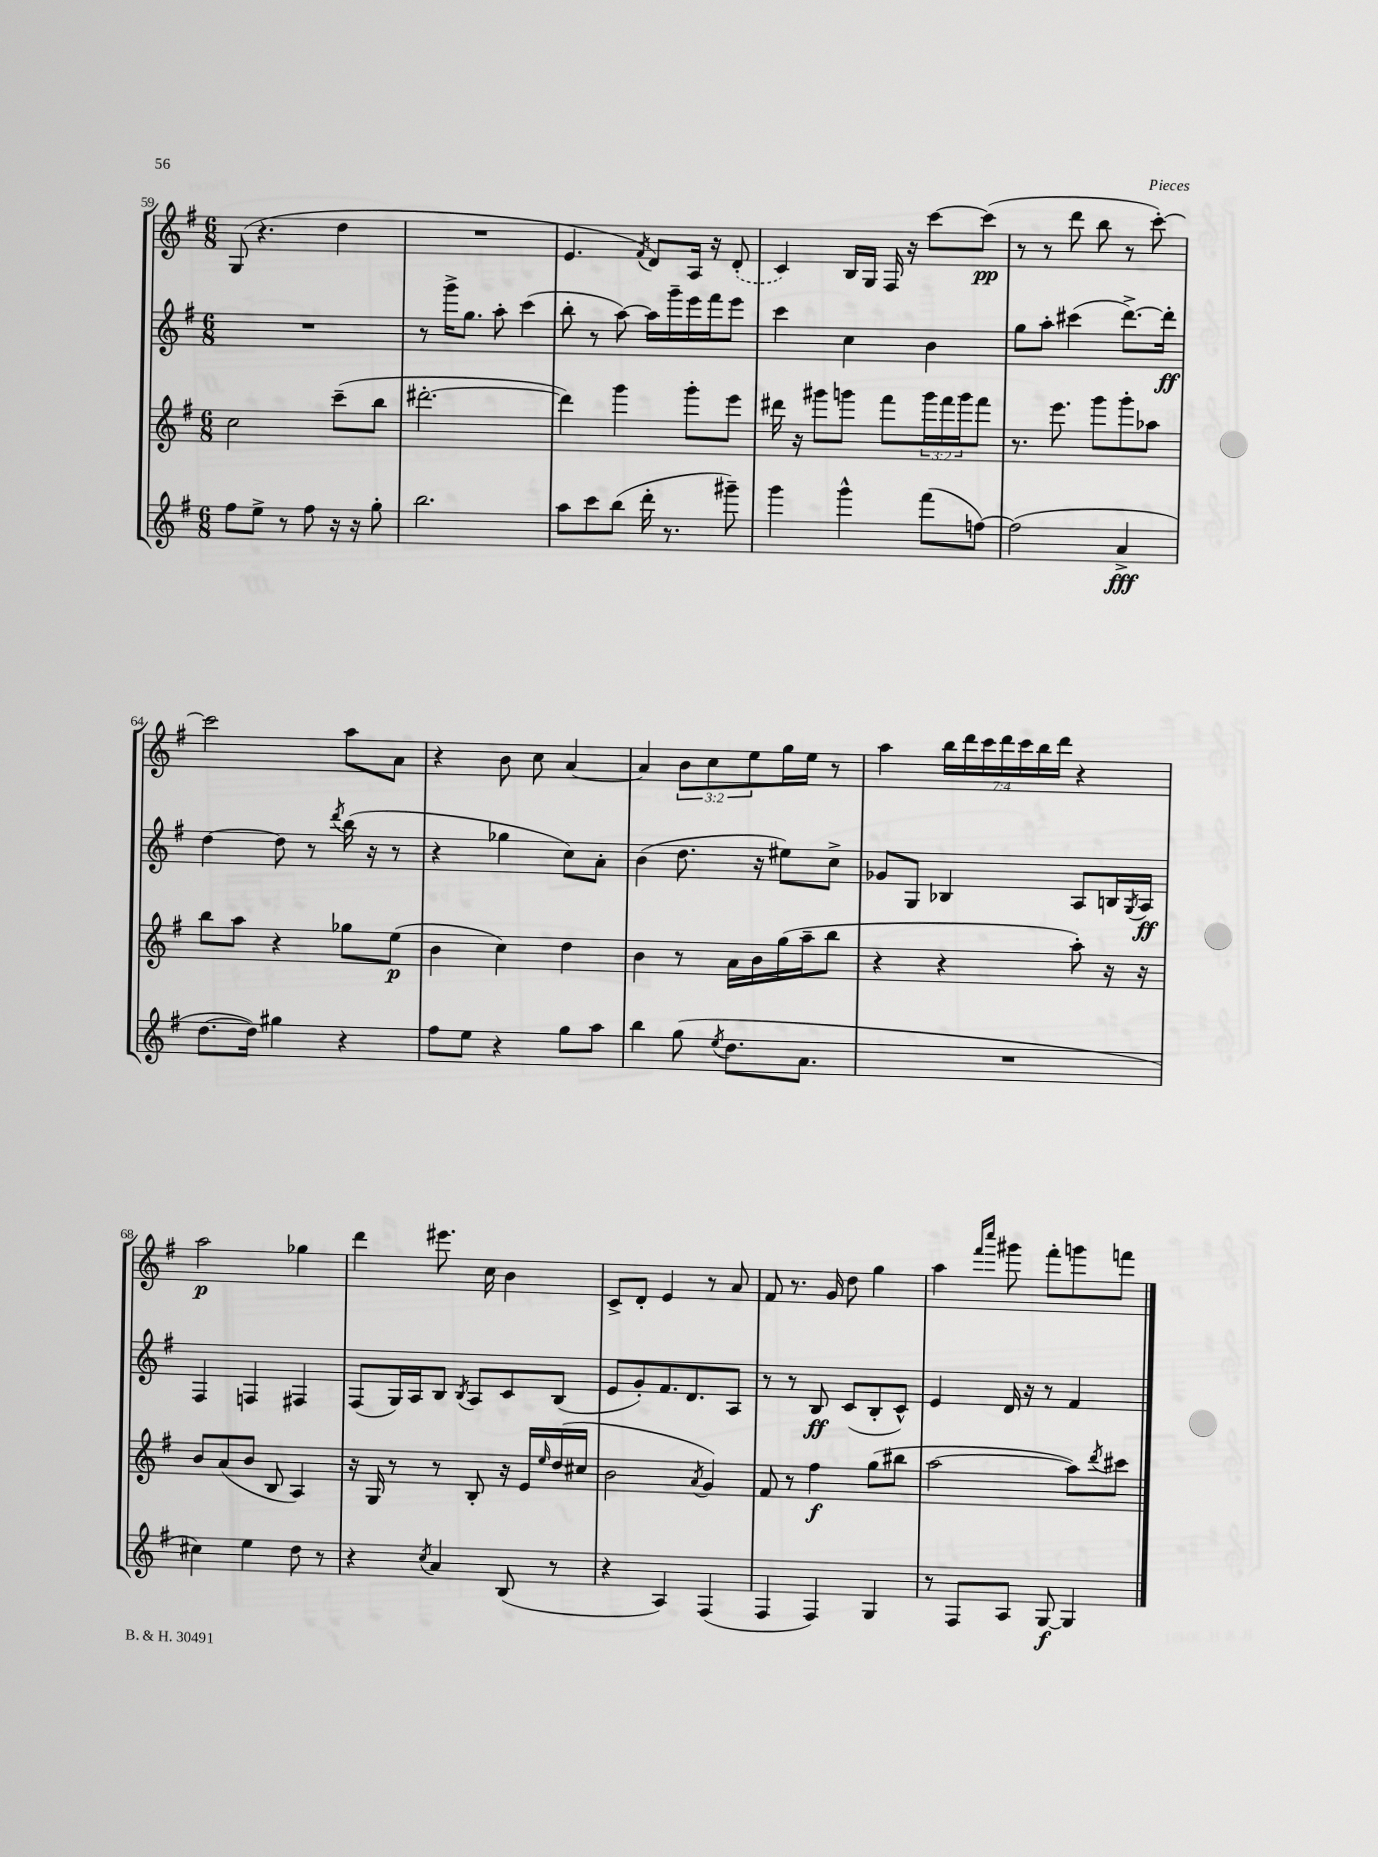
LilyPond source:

<<
\new StaffGroup <<
\new Staff = "s0" {
    \clef treble \key g \major \numericTimeSignature \time 6/8 \override Staff.TupletNumber.text = #tuplet-number::calc-fraction-text
    g8( r4. d''4 |
    R2. |
    e'4. \acciaccatura { fis'8 } d'8) a16 r16 \once \slurDashed d'8-.( |
    c'4) b16 g16 fis16 r16 c'''8~ c'''8\pp( |
    r8 r8 d'''8 b''8 r8 c'''8~-.) |
    c'''2 a''8 a'8 |
    r4 b'8 c''8 a'4~ |
    a'4 \tuplet 3/2 { b'8 c''8 e''8 } g''16 e''16 r8 |
    a''4 \tuplet 7/4 { b''16 d'''16 c'''16 d'''16 c'''16 b''16 d'''16 } r4 |
    a''2\p ges''4 |
    d'''4 eis'''8. c''16 b'4 |
    c'8-> d'8-. e'4 r8 a'8 |
    fis'8 r8. g'16 d''8 g''4 |
    a''4 \grace { fis'''16 c''''16 } gis'''8 fis'''8-. g'''8 f'''8 \bar "|." |
}
\new Staff = "s1" {
    \clef treble \key g \major \numericTimeSignature \time 6/8
    R2. |
    r8 g'''16-> g''8. a''8-. c'''4( |
    b''8-. r8 a''8~) a''16 g'''16-- e'''16 fis'''16 e'''8 |
    c'''4 c''4 b'4 |
    g''8 a''8-. cis'''4( d'''8.~->) d'''16-.\ff |
    d''4~ d''8 r8 \acciaccatura { d'''8 } b''16( r16 r8 |
    r4 ges''4 c''8) a'8-. |
    b'4( d''8. r16 eis''8) c''8-> |
    ges'8 g8 bes4 a8 b16 \acciaccatura { g8 } a16\ff |
    fis4 f4 fis4 |
    fis8( g16) a16 b8 \acciaccatura { b8 } a8 c'8 b8( |
    e'8 g'8-.) fis'8. d'8. a8 |
    r8 r8 b8\ff c'8( b8-. c'8-^) |
    e'4 d'16 r16 r8 fis'4 \bar "|." |
}
\new Staff = "s2" {
    \clef treble \key g \major \numericTimeSignature \time 6/8 \override Staff.TupletNumber.text = #tuplet-number::calc-fraction-text
    c''2 c'''8--( b''8 |
    dis'''2.~-. |
    dis'''4) g'''4 g'''8-. e'''8 |
    dis'''16 r16 gis'''8 g'''8 fis'''8 \tuplet 3/2 { g'''16 fis'''16 g'''16 } fis'''8 |
    r8. e'''8. g'''8 g'''8-. aes''8 |
    b''8 a''8 r4 ges''8 e''8\p( |
    b'4 c''4) d''4 |
    b'4 r8 a'16 b'16 g''16( a''16-- b''8 |
    r4 r4 a''8-.) r16 r16 |
    b'8 a'8( b'8 b8 a4) |
    r16 g16 r8 r8 b8-. r16 e'16 \grace { e''16 } d''16( cis''16 |
    b'2 \acciaccatura { a'8 } g'4) |
    fis'8 r8 fis''4\f g''8( bis''8 |
    a''2~ a''8) \acciaccatura { d'''8 } cis'''8 \bar "|." |
}
\new Staff = "s3" {
    \clef treble \key g \major \numericTimeSignature \time 6/8
    fis''8 e''8-> r8 fis''8 r16 r16 g''8-. |
    b''2. |
    a''8 c'''8 b''8( d'''16-. r8. gis'''8--) |
    g'''4 g'''4-^ fis'''8( f''8~) |
    f''2( a'4->\fff |
    d''8.~ d''16) gis''4 r4 |
    fis''8 e''8 r4 g''8 a''8 |
    b''4 g''8( \acciaccatura { e''8 } d''8. a'8. |
    R2. |
    cis''4) e''4 d''8 r8 |
    r4 \acciaccatura { c''8 } a'4 b8( r8 |
    r4 a4) fis4( |
    fis4 fis4) g4 |
    r8 fis8 a8 g8~\f g4 \bar "|." |
}
>>
>>
\layout { \context { \Score currentBarNumber = #59 } }
